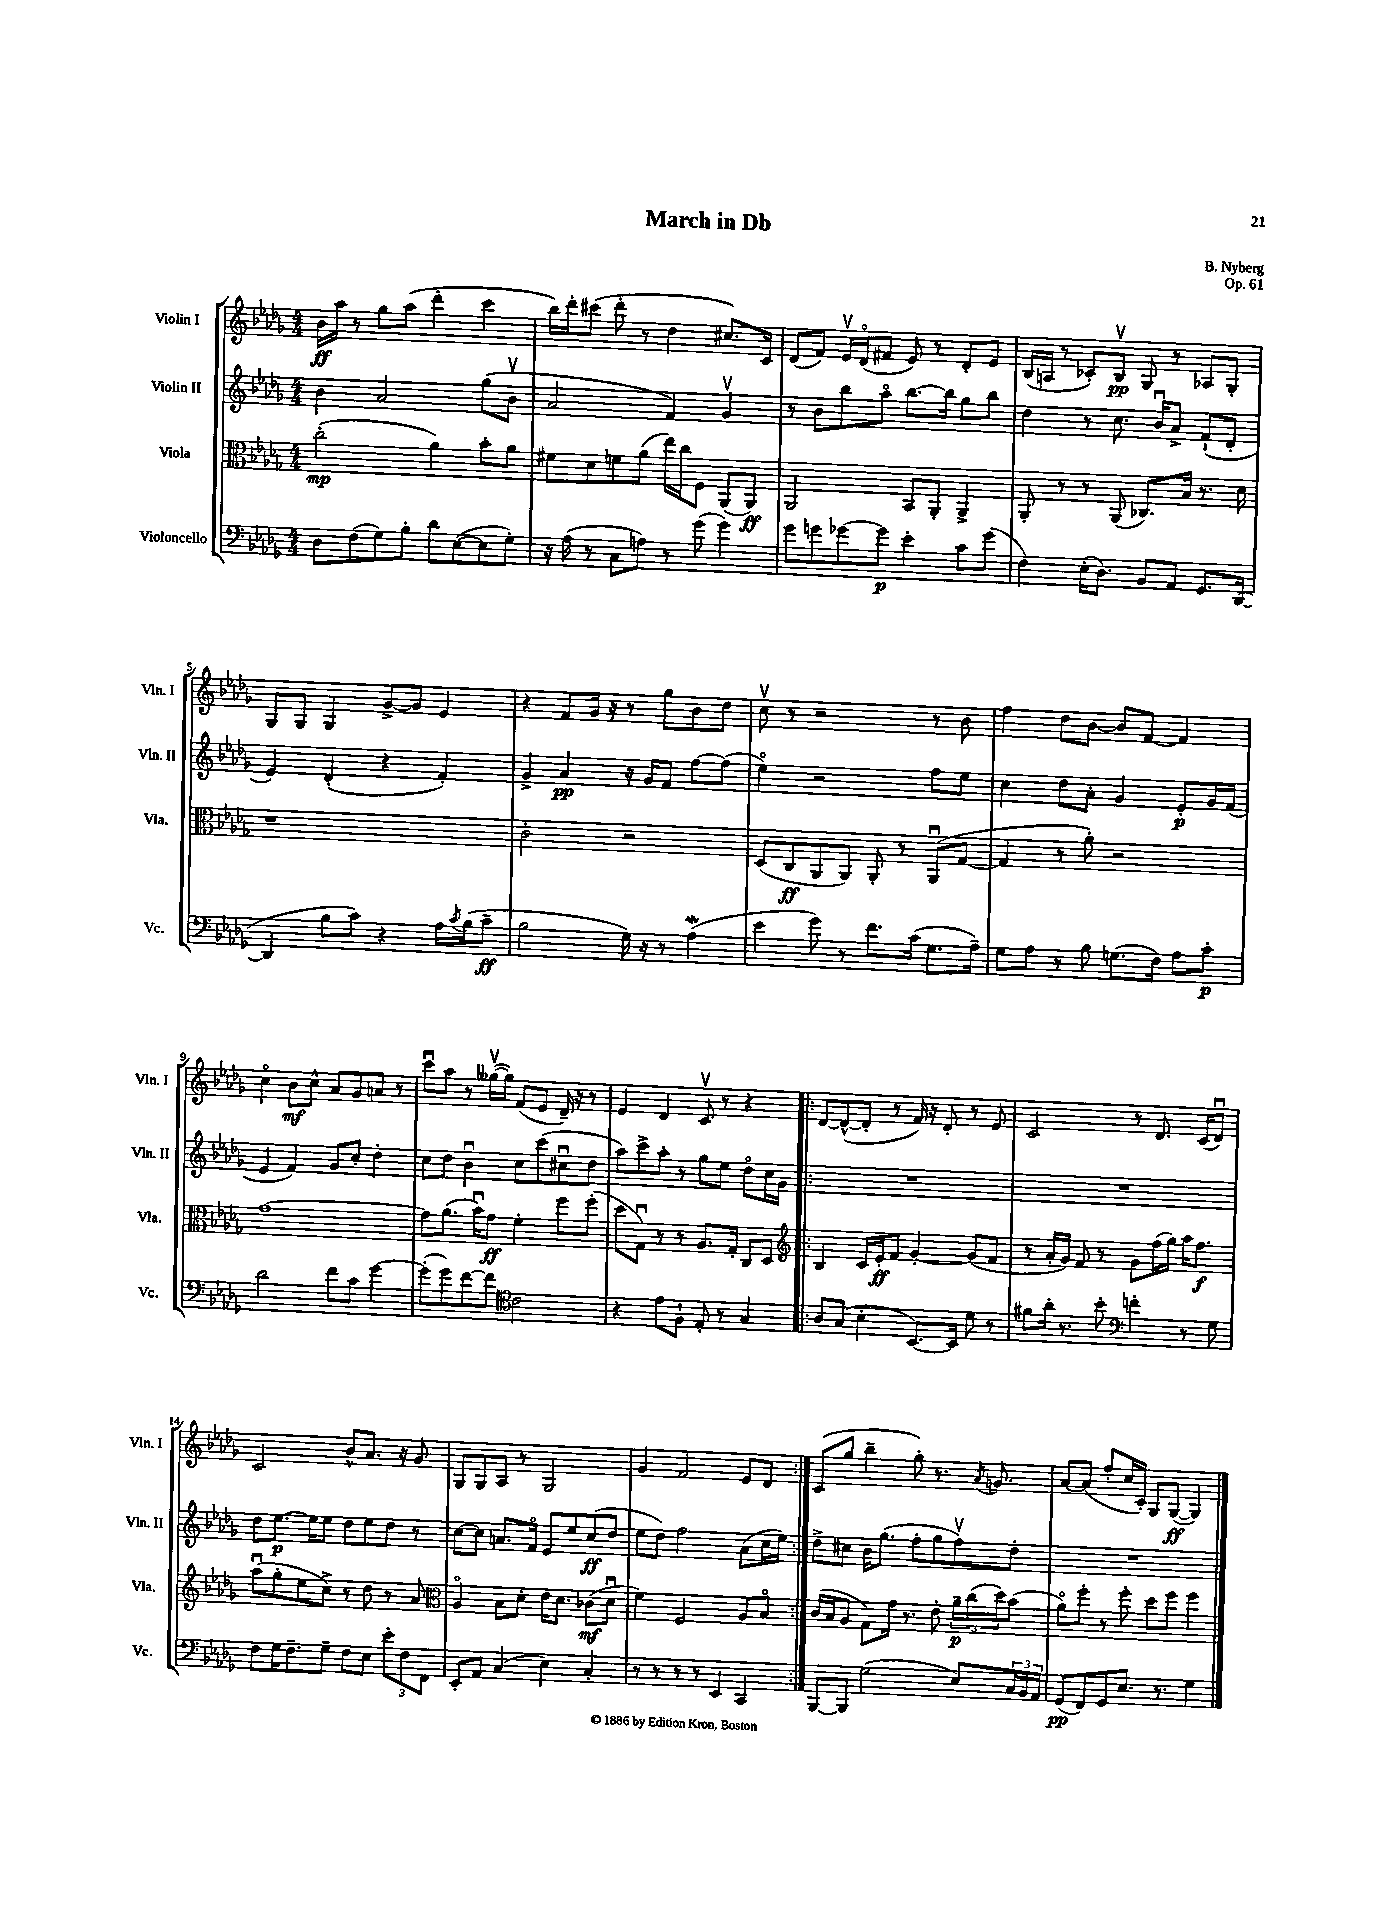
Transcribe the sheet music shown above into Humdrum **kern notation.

**kern	**dynam	**kern	**dynam	**kern	**dynam	**kern	**dynam
*part4	*part4	*part3	*part3	*part2	*part2	*part1	*part1
*staff4	*staff4	*staff3	*staff3	*staff2	*staff2	*staff1	*staff1
*I"Violoncello	*	*I"Viola	*	*I"Violin II	*	*I"Violin I	*
*I'Vc.	*	*I'Vla.	*	*I'Vln. II	*	*I'Vln. I	*
*clefF4	*	*clefC3	*	*clefG2	*	*clefG2	*
*k[b-e-a-d-g-]	*	*k[b-e-a-d-g-]	*	*k[b-e-a-d-g-]	*	*k[b-e-a-d-g-]	*
*M4/4	*	*M4/4	*	*M4/4	*	*M4/4	*
=1	=1	=1	=1	=1	=1	=1	=1
8D-\L	.	(2cc'\	mp	4b-\	.	16b-\LL	ff
.	.	.	.	.	.	16aa-\JJ	.
(8F\	.	.	.	.	.	8r	.
8G-\)	.	.	.	2a-/	.	8gg-\L	.
8B-'\J	.	.	.	.	.	(8aa-\J	.
8d-\L	.	4a-\)	.	.	.	4ddd-'\	.
([8E-\	.	.	.	.	.	.	.
8E-\]	.	8b-'\L	.	(8gg-\L	.	4ccc\	.
8G-'\J)	.	8a-\J	.	8b-v\J	.	.	.
=2	=2	=2	=2	=2	=2	=2	=2
16r	.	8f#X\L	.	2a-/	.	16bb-\LL)	.
(16A-\	.	.	.	.	.	16ddd-'\J	.
8r	.	8d-\	.	.	.	(8ccc#X\J	.
8C\L	.	8fn\	.	.	.	8ddd-'\	.
8An\J)	.	(8a-\J	.	.	.	8r	.
8r	.	16ee-\LL)	.	4f/)	.	4dd-\	.
.	.	16cc\J	.	.	.	.	.
(8g-\	.	8F\J	.	.	.	.	.
4g-\)	.	(8AA-/L	.	4g-v/	.	8.cc#X/L)	.
.	.	8AA-/J)	ff	.	.	.	.
.	.	.	.	.	.	16c/Jk	.
=3	=3	=3	=3	=3	=3	=3	=3
8g-\L	.	2AA-/	.	8r	.	(8d-/L	.
8gn\	.	.	.	8b-\L	.	8f/J)	.
[8g-X\	.	.	.	8bb-\	.	16e-v/LL	.
.	.	.	.	.	.	(16d-/J	.
8g-\J]	p	.	.	8aa-\J	.	8f#X/J	.
4e-'\	.	8BB-/L	.	[8.bb-\L	.	8e-/)	.
.	.	8AA-'/J	.	.	.	8r	.
.	.	.	.	16bb-\Jk]	.	.	.
8c\L	.	4AA-^/	.	8gg-\L	.	8d-'/L	.
(8g-\J	.	.	.	8bb-\J	.	8e-/J	.
=4	=4	=4	=4	=4	=4	=4	=4
4F\)	.	8AA-'/	.	4dd-\	.	(16B-/LL	.
.	.	.	.	.	.	16An/JJ	.
.	.	8r	.	.	.	8r	.
(16E-'\KL	.	8r	.	8r	.	8c-X'/L)	.
8.D-\J)	.	.	.	.	.	.	.
.	.	(8AA-/	.	8.cc\	.	8B-v/J	pp
8BB-/L	.	8.C-X/L)	.	.	.	8G-/	.
.	.	.	.	16b-u/KL	.	.	.
8AA-/J	.	.	.	8a-^/J	.	8r	.
.	.	16B-/Jk	.	.	.	.	.
8.GG-/L	.	8.r	.	(8f`/L	.	8A-X/L	.
.	.	.	.	8d-'/J	.	8G-'/J	.
([16DD-/Jk	.	16d-\	.	.	.	.	.
!!LO:LB:g=z
=5	=5	=5	=5	=5	=5	=5	=5
4DD-/]	.	1r	.	4e-/)	.	8G-/L	.
.	.	.	.	.	.	8G-/J	.
8B-\L	.	.	.	(4d-'/	.	4G-/	.
8c\J)	.	.	.	.	.	.	.
4r	.	.	.	4r	.	[8g-^/L	.
.	.	.	.	.	.	8g-/J]	.
16A-\LL	.	.	.	4f'/)	.	4e-/	.
8qc/	.	.	.	.	.	.	.
(16B-\J	.	.	.	.	.	.	.
8c~\J	ff	.	.	.	.	.	.
=6	=6	=6	=6	=6	=6	=6	=6
2B-\	.	2c'\	.	4g-^/	.	4r	.
.	.	.	.	4a-/	pp	8f/L	.
.	.	.	.	.	.	16g-/Jk	.
.	.	.	.	.	.	16r	.
16G-\)	.	2r	.	16r	.	8r	.
16r	.	.	.	16g-/KL	.	.	.
8r	.	.	.	8f/J	.	8gg-\L	.
(4A-W\	.	.	.	[8ff\L	.	8b-\	.
.	.	.	.	(8ff\J]	.	8dd-\J	.
=7	=7	=7	=7	=7	=7	=7	=7
4e-\	.	(8D-/L	.	4ee-\)	.	8ccv\	.
.	.	8C/	ff	.	.	8r	.
8g-\)	.	8AA-/	.	2r	.	2r	.
8r	.	8AA-/J)	.	.	.	.	.
8.f\L	.	8AA-'/	.	.	.	.	.
.	.	8r	.	.	.	.	.
(16c\Jk	.	.	.	.	.	.	.
8.G-\L	.	(8AA-u/L	.	8ff\L	.	8r	.
.	.	[8G-/J	.	8ee-\J	.	8b-\	.
16A-~\Jk)	.	.	.	.	.	.	.
=8	=8	=8	=8	=8	=8	=8	=8
8G-\L	.	4G-/]	.	4cc\	.	4ff\	.
8A-\J	.	.	.	.	.	.	.
8r	.	8r	.	8dd-\L	.	8dd-\L	.
8B-\	.	8a-'\)	.	8a-'\J	.	[8b-\J	.
(8.Gn\L	.	2r	.	4g-/	.	8b-/L]	.
.	.	.	.	.	.	[8f/J	.
16F\Jk)	.	.	.	.	.	.	.
8A-\L	.	.	.	8e-'/L	p	4f/]	.
8c'\J	p	.	.	16g-/L	.	.	.
.	.	.	.	(16f/JJ	.	.	.
!!LO:LB:g=z
=9	=9	=9	=9	=9	=9	=9	=9
2d-\	.	[1g-	.	4e-/	.	4cc\	.
.	.	.	.	4f/)	.	8b-\L	mf
.	.	.	.	.	.	8cc^^\J	.
8f\L	.	.	.	8g-/L	.	8a-/L	.
8c\J	.	.	.	8cc'/J	.	8g-/	.
[4g-\	.	.	.	4dd-'\	.	8an/J	.
.	.	.	.	.	.	8r	.
=10	=10	=10	=10	=10	=10	=10	=10
(8g-'\L]	.	8g-\L]	.	8cc\L	.	8cccu\L	.
8g-\)	.	(8.a-\J	.	8dd-\J	.	8aa-\J	.
[8f\	.	.	.	4b-u\	.	8r	.
.	.	16b-u\KL)	.	.	.	.	.
8f\J]	.	8g-\J	ff	.	.	([16gg--Xv\LL	.
.	.	.	.	.	.	16gg--\JJ])	.
*clefC4	*	*	*	*	*	*	*
2c\	.	4f'\	.	8cc\L	.	(8f/L	.
.	.	.	.	(8ccc\	.	8e-/J	.
.	.	8ff\L	.	8cc#Xu\	.	16d-~/)	.
.	.	.	.	.	.	16r	.
.	.	(8ff'\J	.	8dd-\J	.	8r	.
=11	=11	=11	=11	=11	=11	=11	=11
4r	.	8dd-\L	.	8aa-\L)	.	4e-/	.
.	.	8G-u\J)	.	8ccc^\	.	.	.
8e-\L	.	8r	.	8aa-'\J	.	4d-/	.
8F`\J	.	8r	.	8r	.	.	.
8E-'/	.	8.A-/L	.	8gg-\L	.	8cv/	.
8r	.	.	.	8ee-\J	.	8r	.
.	.	16G-'/Jk	.	.	.	.	.
4G-/	.	8C/L	.	8dd-\L	.	4r	.
.	.	8D-/J	.	16cc\L	.	.	.
.	.	.	.	16g-\JJ	.	.	.
=12!|:	=12!|:	=12!|:	=12!|:	=12!|:	=12!|:	=12!|:	=12!|:
*	*	*clefG2	*	*	*	*	*
8A-/L	.	4B-/	.	1r	.	[8d-/L	.
(8G-/J	.	.	.	.	.	(8d-^^/_	.
4B-'\	.	16c/LL	.	.	.	8d-'/J]	.
.	.	16e-'/J	ff	.	.	.	.
.	.	8f/J	.	.	.	8r	.
[8.BB-/L)	.	[4g-'/	.	.	.	16f/)	.
.	.	.	.	.	.	16r	.
.	.	.	.	.	.	8d-'/	.
16BB-/Jk]	.	.	.	.	.	.	.
8d-\	.	(8g-/L]	.	.	.	8r	.
8r	.	8f/J	.	.	.	8e-/	.
=13	=13	=13	=13	=13	=13	=13	=13
8f#X\L	.	8r	.	1r	.	2c/	.
16a-'\Jk	.	16a-'/LL	.	.	.	.	.
8.r	.	16g-/JJ)	.	.	.	.	.
.	.	8f/	.	.	.	.	.
8b-'\	.	8r	.	.	.	.	.
*clefF4	*	*	*	*	*	*	*
4fn'\	.	8g-\L	.	.	.	8r	.
.	.	(16ff\L	.	.	.	8.d-/	.
.	.	16gg-\JJ)	.	.	.	.	.
8r	.	16aa-\KL	.	.	.	.	.
.	.	8.ff\J	f	.	.	(16c/KL	.
8G-\	.	.	.	.	.	8d-u/J)	.
!!LO:LB:g=z
=14	=14	=14	=14	=14	=14	=14	=14
8F\L	.	(8aa-u\L	.	8dd-\L	.	2c/	.
16G-\K	.	8gg-'\	.	[8.ee-\J	p	.	.
8.F~\	.	.	.	.	.	.	.
.	.	8ee-\	.	.	.	.	.
.	.	.	.	16ee-\KL]	.	.	.
8G-~\J	.	8cc^\J)	.	8ee-\J	.	.	.
8F\L	.	8r	.	8dd-\L	.	8b-^^/L	.
8E-\J	.	8dd-\	.	8ee-\	.	8.a-/J	.
12e-'\L	.	8r	.	8dd-\J	.	.	.
.	.	.	.	.	.	16r	.
12F\	.	.	.	.	.	.	.
.	.	8a-/	.	8r	.	8g-/	.
12FF\J	.	.	.	.	.	.	.
=15	=15	=15	=15	=15	=15	=15	=15
*	*	*clefC3	*	*	*	*	*
8EE-'/L	.	4A-/	.	[8cc\L	.	8G-/L	.
8AA-/J	.	.	.	8cc\J]	.	8G-/	.
(4C/	.	8B-\L	.	8.an/L	.	8A-/J	.
.	.	8d-'\J	.	.	.	8r	.
.	.	.	.	16f/Jk	.	.	.
4E-\)	.	16e-\KL	.	8e-/L	.	2G-/	.
.	.	8.d-\J	.	.	.	.	.
.	.	.	.	8ee-/	.	.	.
4C'/	.	(8c-X\L	mf	(8cc/	ff	.	.
.	.	8d-u\J	.	8dd-/J	.	.	.
=16	=16	=16	=16	=16	=16	=16	=16
8r	.	4f\)	.	8ee-\L	.	4g-/	.
8r	.	.	.	8dd-\J)	.	.	.
8r	.	2F/	.	2ff\	.	2f/	.
8r	.	.	.	.	.	.	.
4EE-/	.	.	.	.	.	.	.
4CC/	.	8A-/L	.	(8a-\L	.	8e-/L	.
.	.	8B-/J	.	16cc\L	.	8d-/J	.
.	.	.	.	16ee-\JJ)	.	.	.
=17:|!	=17:|!	=17:|!	=17:|!	=17:|!	=17:|!	=17:|!	=17:|!
[8BBB-/L	.	(16c/LL	.	8dd-^\L	.	(8c/L	.
.	.	16B-/J	.	.	.	.	.
8BBB-/J]	.	8A-/J	.	8cc#X\J	.	8gg-/J	.
(2G-\	.	8G-\L)	.	16b-\KL	.	4bb-~\	.
.	.	.	.	(8.gg-\J	.	.	.
.	.	16g-\Jk	.	.	.	.	.
.	.	8.r	.	.	.	.	.
.	.	.	.	8ff'\L	.	8gg-'\)	.
.	.	8e-'\	.	8gg-\	.	8.r	.
8E-/L)	.	24a-~\LL	p	8ffv\)	.	.	.
.	.	(24cc\	.	.	.	.	.
.	.	.	.	.	.	8qa-/	.
.	.	.	.	.	.	8.gn/	.
.	.	24dd-\J)	.	.	.	.	.
24C/L	.	(8b-\J	.	8dd-'\J	.	.	.
24BB-/	.	.	.	.	.	.	.
24AA-/JJ	.	.	.	.	.	.	.
=18	=18	=18	=18	=18	=18	=18	=18
(8GG-/L	pp	8a-\L)	.	1r	.	[8a-/L	.
8FF/)	.	8ff'\J	.	.	.	(8a-/J]	.
8GG-/	.	8r	.	.	.	8ff'/L	.
8.E-/J	.	8ff'\	.	.	.	16cc/L	.
.	.	.	.	.	.	16c'/JJ)	.
.	.	8dd-\L	.	.	.	8G-/L	.
8.r	.	.	.	.	.	.	.
.	.	8ff\J	.	.	.	([8G-/J	ff
4G-\	.	4ff\	.	.	.	4G-/])	.
==	==	==	==	==	==	==	==
*-	*-	*-	*-	*-	*-	*-	*-
